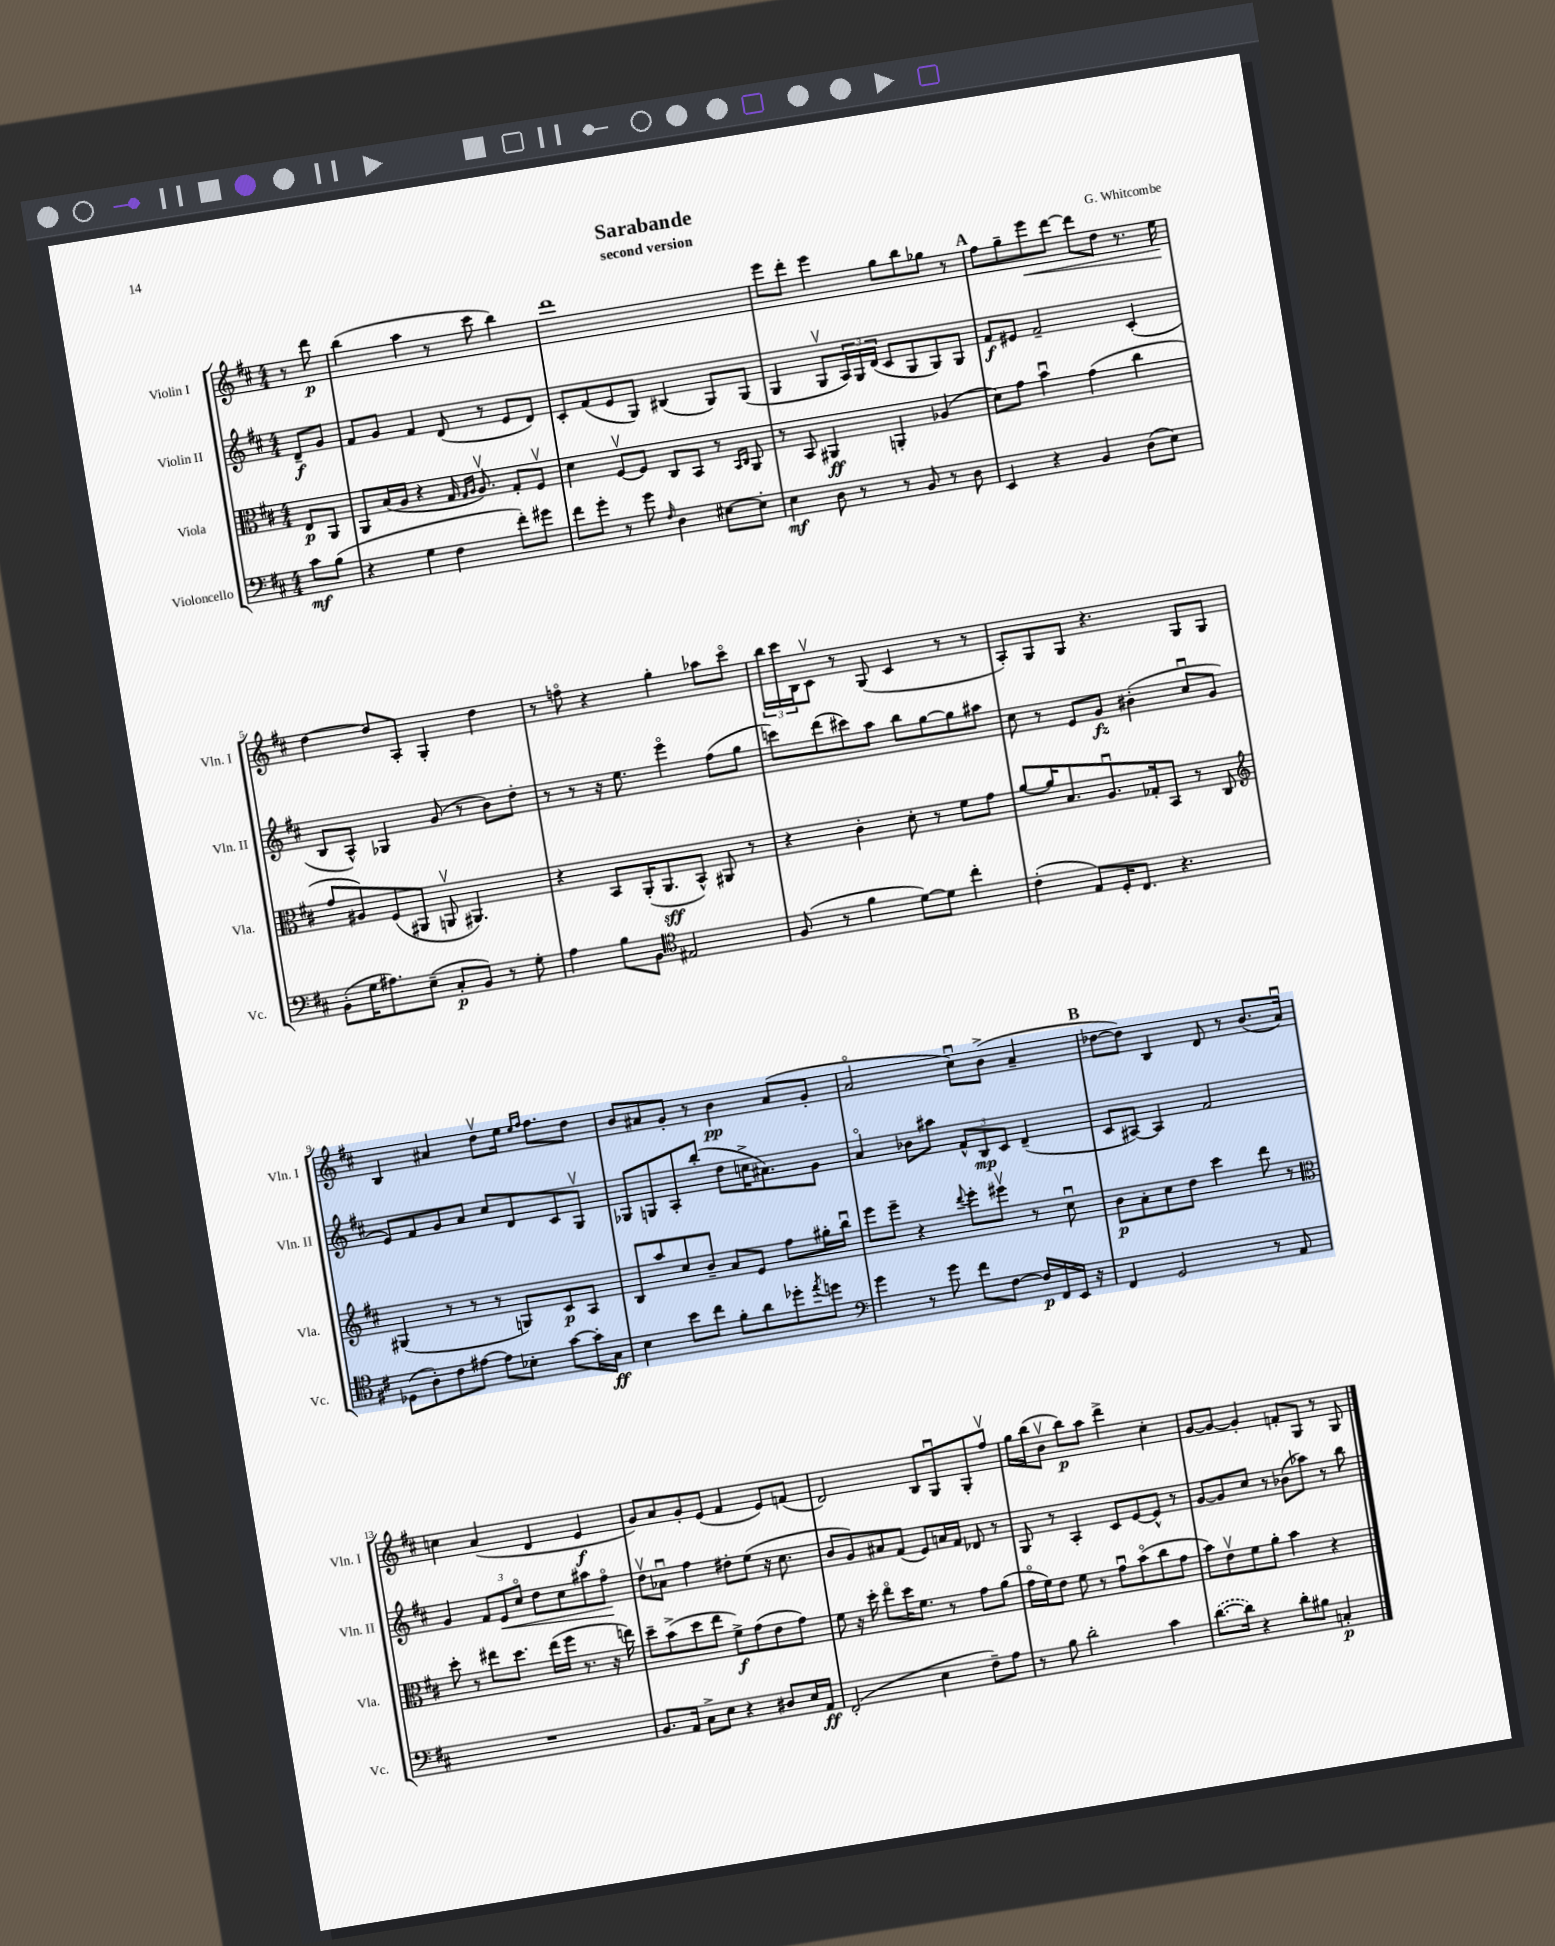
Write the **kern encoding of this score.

**kern	**kern	**kern	**kern
*staff4	*staff3	*staff2	*staff1
*clefF4	*clefC3	*clefG2	*clefG2
*k[f#c#]	*k[f#c#]	*k[f#c#]	*k[f#c#]
*M4/4	*M4/4	*M4/4	*M4/4
8c#	8E	8d~	8r
(8B	8AA	8g	8ddd
=	=	=	=
4r	8AA	8f#	(4bb
.	(16B	8g	.
.	16A	.	.
4G	4r	4f#	4aa
4F#	16G	(8d	8r
.	16qqG	.	.
.	16qqA	.	.
.	8.Av)	.	.
.	.	8r	8ccc#
8f#')	8G'	8e	4bb)
8g#	8F#v	8d)	.
=	=	=	=
8f#	4d	8c#'	1ddd
8g'	.	(8f#	.
8r	[8F#v	8e	.
8g	8F#]	8G)	.
16qqF#	.	.	.
4D	8C#	(4B#	.
.	8BB	.	.
[8E#	8r	8G)	.
.	16qqBB	.	.
.	16qqC#	.	.
8E#']	8AA	(8G	.
=	=	=	=
4E	8r	4G	8eee
.	8BB	.	8ddd'
8D	4AA#	8Gv	4eee
8r	.	24A)	.
.	.	24G	.
.	.	(24d	.
8r	4AA'	8c#	8gg
8BB	.	8G	8bb
8r	(4A-	8G)	8gg-
8D	.	8G	8r
=	=	=	=
4EE	8d)	8f#	8ff#
.	8g	8e#	8gg~
4r	4bu	2f#~	8eee
.	.	.	[8ddd
4BB	(4g	.	8ddd]
.	.	.	8dd
(8D	4cc#	(4c#'	8.r
8E)	.	.	.
.	.	.	16ee
=	=	=	=
(8BB'	8g	8B	[4dd
16G	8A#)	8A^^)	.
8.A#)	.	.	.
.	(8F#	4G-	8dd]
(8E~	8AA#	.	8A'
8C#'	8AAv	(8g	4G'
8BB)	4.AA#)	8r	.
8r	.	8b)	4dd
8G'	.	8dd'	.
=	=	=	=
4A	4r	8r	8r
.	.	8r	8ffo
8B	8BB	16r	4r
.	.	8.ee	.
8BB	(16AA'	.	.
.	8.AA	.	.
*clefC4	*	*	*
2E#	.	4eeeo	4gg'
.	8BB^^)	.	.
.	8AA#	(8ff#	8aa-
.	8r	8gg	8ccc#o
=	=	=	=
(8F#	4r	8ccc)	24bb
.	.	.	24ccc#
.	.	.	24B
8r	.	(8ddd	8c#v
4f#	4c#'	8ccc#)	8r
.	.	8aa	(8G
[8d)	8d'	8bb	4c#
8d]	8r	[8gg	.
4cc#'	8f#	8gg]	8r
.	8g	8aa#	8r
=	=	=	=
(4c#'	[8a	8cc#	8A')
.	16a]	8r	8G
.	8.B	.	.
8E)	.	8e	8G
16D'	8.Au	8g	4.r
8.C#	.	.	.
.	.	(4b#'	.
.	16G-'	.	.
4.r	8BB	.	.
.	8r	8cc#u	8G
.	8C#	8g	8G
=	=	=	=
*	*clefG2	*	*
(8D-	(4G#	8e)	4B
8A')	.	8f#	.
8c#	8r	8g	4a#
[8e#	8r	8a	.
8e#]	8r	8cc#	8ddv
8B-'	8G)	8d	16ee
.	.	.	16qqee
.	.	.	16qqff#
.	.	.	8.ff#
[8g	8c#	8c#	.
16g']	8A	8Gv	8dd
16G	.	.	.
=	=	=	=
4B	8B	8G-	8b
.	8aa	8G	8a#
8b	8cc#	8A'	8g'
8cc#	8b~	(8bb'	8r
8f#'	8a	8dd	4b
8a	8e	16cc^	.
.	.	8.a#)	.
8dd-'	8ff#	.	(8a#
8qee	.	.	.
8dd	16gg#'	8g	8g'
.	16bbu	.	.
=	=	=	=
*clefF4	*	*	*
4g	8eee	4ao	2ao
.	8eee~	.	.
8r	4r	8b-	.
8g	.	8aa#	.
.	8qqddd	.	.
8f#	8eee'	12f#^^	8cc#u)
.	.	12B	.
[8F#	8eee#v	.	(8b^
.	.	12c#	.
16F#]	8r	(4d~	4a~
16FF#	.	.	.
16EE	8cc#u	.	.
16r	.	.	.
=	=	=	=
4FF#	8b	8c#	[8dd-
.	8a'	[8A#)	8dd-])
2GG	8cc#	4A#]	4B
.	8dd	.	.
.	4ccc#	2f#	8d
.	.	.	8r
8r	8ddd	.	(8.b
8AA	8r	.	.
.	.	.	16au)
=	=	=	=
*	*clefC3	*	*
1r	8dd'	4g	4cc
.	8r	.	.
.	8ee#	12f#	(4a
.	.	12e	.
.	8.dd	.	.
.	.	12cc#o	.
.	.	8dd	4d
.	(16ee#	.	.
.	16ff#	8cc#	.
.	8.r	.	.
.	.	8aa#	4e
.	16r	8ff#o	.
.	16ee)	.	.
=	=	=	=
8.BB	8dd~	8ddv	8g)
.	(8b^	8a-u	8a
16AA	.	.	.
8C#^	8dd	4ff#	8g'
8E	8ee	.	(8e
4r	8f#^)	8dd#'	4f#
.	(8g	(8ee	.
8D#	8e	16r	8e)
.	.	8.cc#	.
16E	8g)	.	(8f
16AA	.	.	.
=	=	=	=
(2FF#'	8f#	8b	2d)
.	16r	8g)	.
.	16dd'	.	.
.	8eeo	8a#	.
.	16dd	(8f#	.
.	8.f#	.	.
4E	.	8e)	8B
.	8r	16a	8Gu
.	.	16f#	.
8F#~)	8g	8d-	8G'
8A	(8a	8r	8ff#v
=	=	=	=
8r	16go	8G	16gg
.	16f#)	.	(16bb
8B	8e	8r	8bv
2d'	8f#	4A'	8bb)
.	8r	.	8aa
.	8gu	8c#	4ddd^
.	(8bo	[8e	.
4c#	8cc#	8e^^]	4cc#'
.	8g	8r	.
=	=	=	=
([8.d	8b)	[8g	[8g
.	8ev	8g]	8g_
16d])	.	.	.
4r	8f#	8cc#	4g']
.	8a'	8r	.
8d'	4b	(8b-	8f'
8B#	.	8aa-)	8G
4C'	4r	8r	8r
.	.	8bb	8G
==	==	==	==
*-	*-	*-	*-
